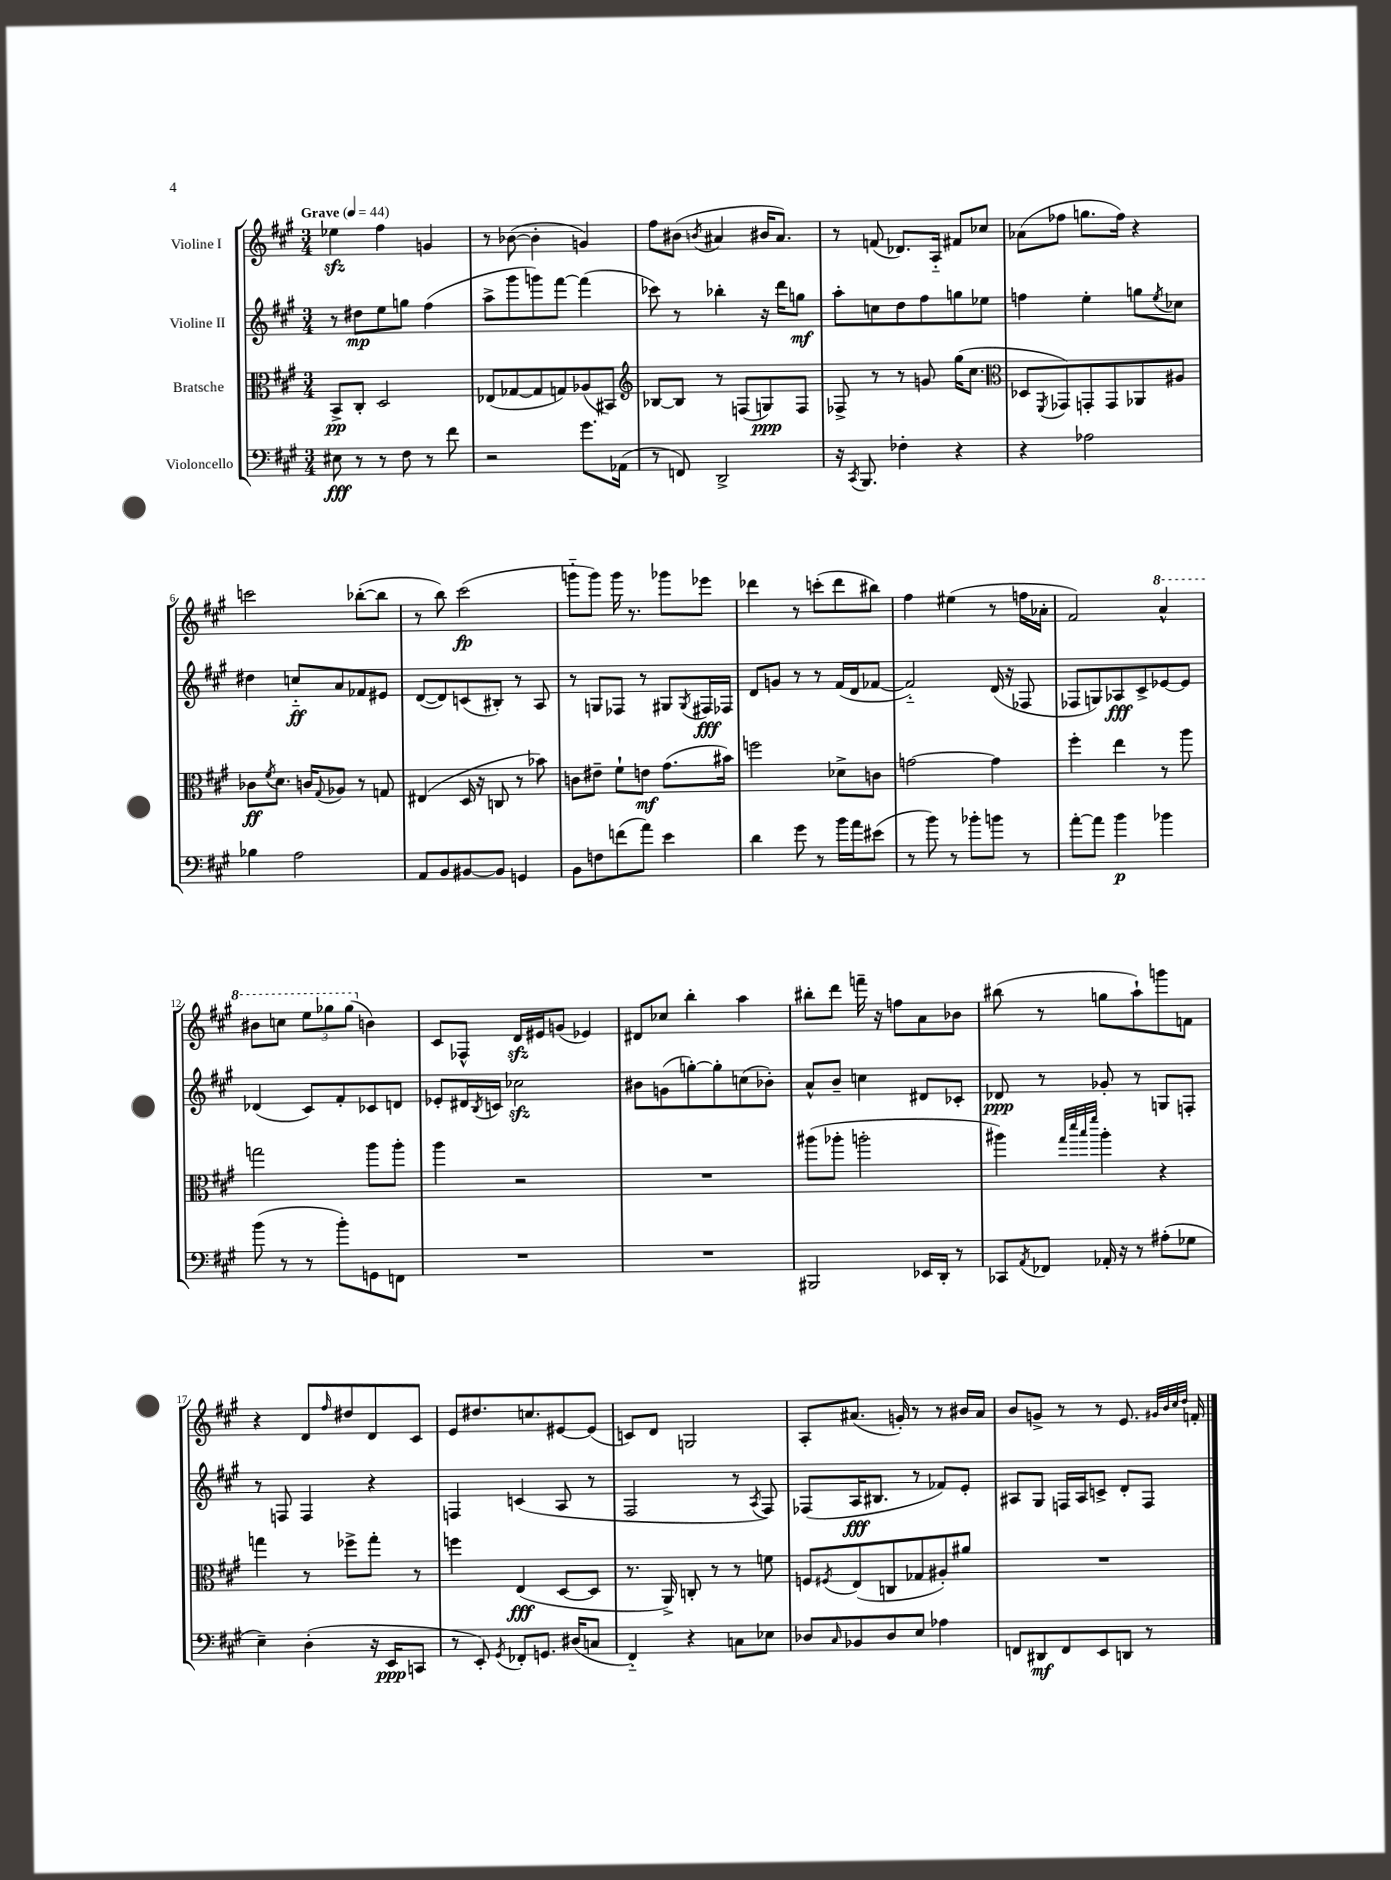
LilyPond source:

<<
\new StaffGroup <<
\new Staff = "s0" \with { instrumentName = "Violine I" } {
    \clef treble \key a \major \numericTimeSignature \time 3/4 \tempo "Grave" 4 = 44
    ees''4\sfz fis''4 g'4 |
    r8 bes'8~( bes'4-. g'4) |
    fis''8 bis'8( \acciaccatura { b'8 } ais'4 bis'16 ais'8.) |
    r8 f'8( des'8.) a16-_ fis'8 ces''8 |
    aes'8( fes''8 g''8. fes''16) r4 |
    c'''2 bes''8~-.( bes''8 |
    r8 b''8) cis'''2\fp( |
    g'''8-_ g'''8) g'''16 r8. ges'''8 ees'''8 |
    des'''4 r8 c'''8-.( des'''8 bis''8) |
    fis''4 eis''4( r8 f''16 aes'16-. |
    fis'2) \ottava #1 a''4-^ |
    bis''8 c'''8 \tuplet 3/2 { e'''8 ges'''8 ges'''8( \ottava #0 } b'!4) |
    cis'8 fes8-^ d'16\sfz eis'16 g'8( ees'4) |
    dis'8 ces''8 b''4-. a''4 |
    bis''8-. d'''8 f'''16-- r16 f''8 a'8 bes'8 |
    bis''8( r8 g''8 a''8-!) g'''8 f'8 |
    r4 d'8 \grace { fis''16 } dis''8 d'8 cis'8 |
    e'8 dis''8. c''8. eis'8~ eis'8( |
    c'8) d'8 g2 |
    a8-. ais'8.( g'16-.) r8 r8 bis'16 ais'16 |
    b'8 g'8-> r8 r8 e'8. \grace { gis'32 b'32 cis''32 d''32 } f'16-. \bar "|." |
}
\new Staff = "s1" \with { instrumentName = "Violine II" } {
    \clef treble \key a \major \numericTimeSignature \time 3/4
    r8 dis''8\mp e''8 g''8 fis''4( |
    a''8-> gis'''8 g'''8) fis'''8~ fis'''4( |
    ces'''8) r8 bes''4-. r16 d'''16 g''8\mf |
    a''8-. c''8 d''8 fis''8 g''8 ees''8 |
    f''4 e''4-. g''8 \acciaccatura { e''8 } ces''8 |
    dis''4 c''8-_\ff a'8 fes'8 eis'8 |
    d'8~( d'8) c'8( bis8-.) r8 a8 |
    r8 g8 fes8 r8 gis8 \acciaccatura { gis8 } fis16\fff fes16 |
    d'8 g'8 r8 r8 fis'16( d'16 fes'8~ |
    fes'2-_) d'16( r16 fes8 |
    fes8 g8) aes8\fff cis'8-> ees'8~ ees'8 |
    des'4( cis'8) fis'8-. ces'8 d'8 |
    ees'8-. dis'16 \acciaccatura { b8 } c'16 ces''2\sfz |
    bis'8 g'8( g''8~-.) g''8-. c''8( bes'8-.) |
    a'8-^ b'8-- c''4 dis'8 ces'8-. |
    des'8\ppp r8 ges'8-. r8 g8 f8-. |
    r8 f8 f4 r4 |
    f4 c'4( a8 r8 |
    fis2 r8 \acciaccatura { a8 } fis8) |
    fes8( a16\fff bis8. r8 fes'8) e'8-. |
    ais8 gis8 f16 ais16 c'8-> d'8-. f8 \bar "|." |
}
\new Staff = "s2" \with { instrumentName = "Bratsche" } {
    \clef alto \key a \major \numericTimeSignature \time 3/4
    b,8->\pp cis8-. d2 |
    ees8( ges8~ ges8 g8) aes8( bis,8) |
    \clef treble bes8~ bes8 r8 f8( g8\ppp) f8 |
    fes8-> r8 r8 g'8 gis''16( cis''8. |
    \clef alto des8 \acciaccatura { fis,8 } ges,8) g,8-. g,8 aes,8 ais8 |
    ces'8\ff \acciaccatura { fis'8 } d'8. c'16 \appoggiatura { gis8 } aes8 r8 g8 |
    eis4( d16 r16 c8 r8 bes'8) |
    c'8 eis'8-- fis'8-! e'8\mf gis'8.( bis'16) |
    f''2 des'8-> c'8 |
    g'2~ g'4 |
    fis''4-. e''4 r8 a''8 |
    g''2 a''8 a''8-. |
    a''4 r2 |
    R2. |
    ais''8( aes''8-. a''2-. |
    ais''4) \grace { gis''32 d'''32 b''32 fis'''32 } ais''4-. r4 |
    g''4 r8 fes''8-> g''8-. r8 |
    f''4 e4\fff( d8~ d8 |
    r8. a,16->) c8-. r8 r8 f'8 |
    f8 \acciaccatura { fis8 } e8( c8 ges8 ais8-.) ais'8 |
    R2. \bar "|." |
}
\new Staff = "s3" \with { instrumentName = "Violoncello" } {
    \clef bass \key a \major \numericTimeSignature \time 3/4
    eis8\fff r8 r8 fis8 r8 fis'8 |
    r2 gis'8. aes,16( |
    r8 f,8) d,2-> |
    r16 \acciaccatura { cis,8 } b,,8. fes4-. r4 |
    r4 aes2 |
    bes4 a2 |
    a,8 b,8 bis,8~ bis,8 g,4 |
    b,8 f8 f'8( a'8) e'4 |
    d'4 gis'8 r8 b'16 a'16 eis'8( |
    r8 b'8) r8 bes'8-. b'8 r8 |
    a'8~-. a'8 b'4\p bes'4 |
    b'8( r8 r8 b'8-.) g,8 f,8 |
    R2. |
    R2. |
    bis,,2 ees,16 d,16-. r8 |
    ces,8 \acciaccatura { a,8 } fes,8 aes,16-. r16 r8 ais8-.( ges8 |
    e4--) d4-.( r16 e,16\ppp c,8 |
    r8 e,8-.) \acciaccatura { gis,8 } fes,8-. g,8. dis16( c8 |
    fis,4-_) r4 c8 ees8 |
    des8 \grace { cis16 } bes,8 des8 e8 aes4 |
    f,8 dis,8\mf f,8 e,8 d,8 r8 \bar "|." |
}
>>
>>
